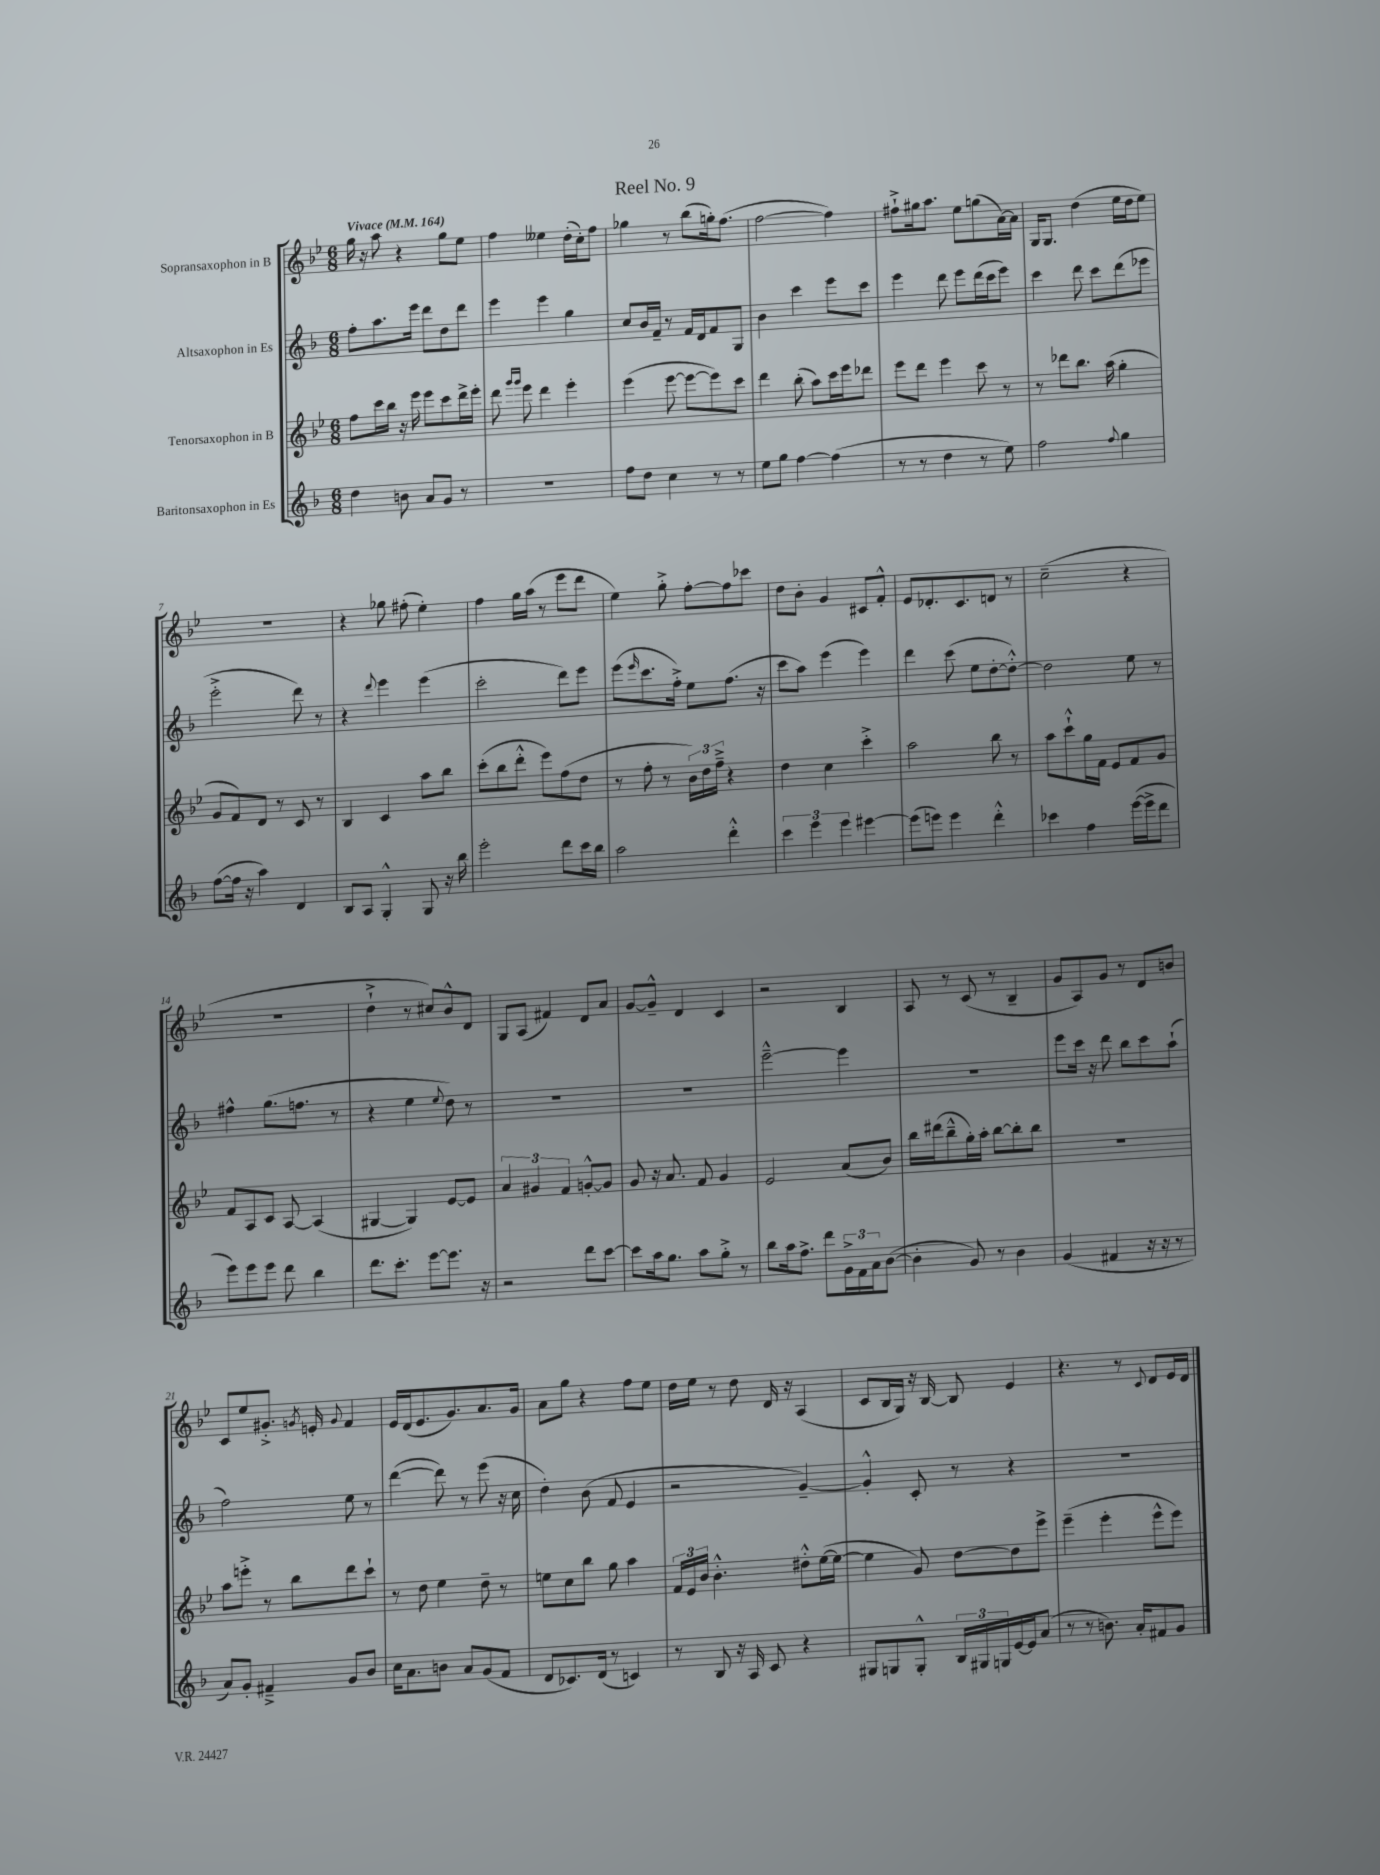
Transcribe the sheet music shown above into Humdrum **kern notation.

**kern	**kern	**kern	**kern
*part4	*part3	*part2	*part1
*staff4	*staff3	*staff2	*staff1
*I"Baritonsaxophon in Es	*I"Tenorsaxophon in B	*I"Altsaxophon in Es	*I"Sopransaxophon in B
*clefG2	*clefG2	*clefG2	*clefG2
*k[b-]	*k[b-e-]	*k[b-]	*k[b-e-]
*M6/8	*M6/8	*M6/8	*M6/8
*MM164	*MM164	*MM164	*MM164
=1	=1	=1	=1
!	!	!	!LO:TX:a:B:t=Vivace
4dd\	8ff\L	8ff'\L	16gg\
.	.	.	16r
.	16ccc\L	8.aa\	8aa\
.	16bb-\JJ	.	.
8bn\	16r	.	4r
.	16eee-\	16eee\Jk	.
8a/L	8eee-\L	8ddd\L	.
8g/J	8ccc\	8dd\	8gg\L
8r	16ddd^\L	8ddd\J	8ee-\J
.	16eee-'\JJ	.	.
=2	=2	=2	=2
2.r	8ddd\	4eee\	4ff\
.	16qqggg/LL	.	.
.	16qqggg/JJ	.	.
.	8eee-\	.	.
.	4ddd\	4eee\	4ee--X\
.	4eee-'\	4gg\	(16dd'\LL
.	.	.	16cc'\J)
.	.	.	8ff\J
=3	=3	=3	=3
8ff\L	(4eee-\	8cc/L	4gg-X\
8dd\J	.	16b-/L	.
.	.	16f~/JJ	.
4cc\	[8eee-\	8r	8r
.	8eee-\L_	16f/LL	(8bb-\L
.	.	16d/J	.
8r	8eee-\])	8f/	16ggn'\k)
.	.	.	(8.ff\J
8r	8ccc\J	8G/J	.
=4	=4	=4	=4
8ee\L	4ddd\	4b-\	[2ff\
8gg\J	.	.	.
[4ff\	(8bb-'\	4ccc\	.
.	8aa\L)	.	.
(4ff\]	16ccc\L	8eee\L	4ff\])
.	16eee-\J	.	.
.	8ddd-X\J	8ccc\J	.
=5	=5	=5	=5
8r	8eee-\L	4eee\	8ff#X`^\L
8r	8ddd\J	.	16gg#X\k
.	.	.	8.aa\J
4dd\	4eee-\	8ddd\	.
.	.	8eee\L	8ee-\L
8r	8ccc\	(16ddd\L	(8ggn\
.	.	16ccc\J	.
8ee\)	8r	8eee\J)	[16a\L)
.	.	.	16a\JJ]
=6	=6	=6	=6
2ff\	8r	4ccc\	16G/KL
.	.	.	8.G/J
.	8ddd-X\L	.	.
.	8.bb-\J	8ddd\	(4dd\
.	.	8ccc\L	.
.	(16aa\	.	.
8qqff/	.	.	.
4gg\	4gg'\	(8ddd\	16ee-\LL
.	.	.	16dd\J
.	.	8eee-X\J	8ee-\J)
!!LO:LB:g=z
=7	=7	=7	=7
([8ff\L	8g/L	2eee'^\	2.r
16ff\Jk]	8f/)	.	.
16r	.	.	.
4aa\)	8d/J	.	.
.	8r	.	.
4d/	8c/	8ddd\)	.
.	8r	8r	.
=8	=8	=8	=8
8B-/L	4B-/	4r	4r
8A/J	.	.	.
.	.	8qqddd/	.
4G'^^/	4c/	4eee\	8gg-X\
.	.	.	(8ff#X'\
8G/	8aa\L	(4eee\	4ee-'\)
16r	8bb-\J	.	.
16bb-\	.	.	.
=9	=9	=9	=9
2eee'\	(8ccc'\L	2ccc'\	4ff\
.	8bb-\	.	.
.	8ddd'^^\J	.	16gg\LL
.	.	.	(16aa\JJ
.	8eee-\L)	.	8r
8ddd\L	(8ff\	8ddd\L)	8eee-\L
16ccc\L	8dd\J	8eee\J	8ddd\J
16bb-\JJ	.	.	.
=10	=10	=10	=10
2aa\	8r	(8eee\L	4ee-\)
.	.	16qqeee/	.
.	8ff'\	8.ccc\	.
.	8r	.	8gg'^\
.	.	16ff'^\Jk)	.
.	24b-\LL)	8ee\L	[8ff'\L
.	24dd\	.	.
.	24ff~^\JJ	.	.
4ddd'^^\	4r	(8.ff\J	8ff\]
.	.	.	8ccc-X\J
.	.	16r	.
=11	=11	=11	=11
6ccc\	4dd\	8ccc\L	8dd\L
.	.	8aa\J)	8b-'\J
6eee\	.	.	.
.	4cc\	(4eee\	4g/
6eee\	.	.	.
[4eee#X\	4ccc'^\	4eee\)	8c#X/L
.	.	.	8f'^^/J
=12	=12	=12	=12
(8eee#\L]	2aa\	4ddd\	8e-/L
8eeen\J)	.	.	8.d-X'/
4eee\	.	(8ccc\	.
.	.	.	8.c/
.	.	8ee\L	.
4ddd'^^\	8bb-\	[8dd'\	8dn/J
.	8r	8dd'^^\J_)	8r
=13	=13	=13	=13
4ccc-X\	8aa\L	2dd\]	(2cc~\
.	8ccc`^^\	.	.
4ff\	16gg\L	.	.
.	16f\JJ	.	.
.	8e-/L	.	.
([16eee\LL	8f/	8ee\	4r
16eee^\J]	.	.	.
8ddd\J	8g/J	8r	.
!!LO:LB:g=z
=14	=14	=14	=14
8eee\L)	8f/L	4ff#X^^\	2.r
8eee\	8A/	.	.
8eee\J	8c/J	(8.gg\L	.
8ddd\	[8A/	.	.
.	.	8.ffn\J	.
4bb-\	(4A/]	.	.
.	.	8r	.
=15	=15	=15	=15
8.ddd\L	[4G#X/	4r	4dd`^\
8.ccc'\J	.	.	.
.	4G#/])	4ee\	8r
[8eee\L	.	.	8cc#X/L)
.	.	8qqee/	.
8.eee\J]	[8e-/L	8dd\)	8b-^^/
.	8e-/J]	8r	8d/J
16r	.	.	.
=16	=16	=16	=16
2r	6a/	2.r	8G/L
.	.	.	(8A/J
.	6g#X/	.	.
.	.	.	4f#X/)
.	6f/	.	.
8ddd\L	[8gn'^^/L	.	8d/L
[8ccc\J	8g/J]	.	8a/J
=17	=17	=17	=17
8ccc\L]	8g/	2.r	[8g/L
16aa\k	16r	.	8g~^^/J]
8.gg\J	8.a/	.	.
.	.	.	4d/
8aa\L	8f/	.	.
8gg'^\J	4g/	.	4c/
8r	.	.	.
=18	=18	=18	=18
8bb-\L	2e-/	[2eee~^^\	2r
16aa\k	.	.	.
8.ff^\J	.	.	.
8ddd\L	.	.	.
24g^\L	(8a/L	4eee\]	4B-/
24f\	.	.	.
24a\J	.	.	.
([8b-\J	8b-/J)	.	.
=19	=19	=19	=19
4b-'\]	16bb-\LL	2.r	8A/
.	(16ddd#X\J	.	.
.	8bb-~^^\	.	8r
8g/)	16gg'\L)	.	(8c/
.	16aa'\JJ	.	.
8r	[8bb-\L	.	8r
4b-\	8bb-'\]	.	4B-~/
.	8bb-\J	.	.
=20	=20	=20	=20
(4g/	2.r	8eee\L	8g/L
.	.	16ccc\Jk	8A/)
.	.	16r	.
4f#X/	.	8ddd\	8g/J
.	.	8bb-\L	8r
16r	.	8ccc\	8d/L
16r	.	.	.
8r	.	(8aa`\J	8bn/J
!!LO:LB:g=z
=21	=21	=21	=21
8a/L)	8aa\L	2ff\)	8c/L
8g'/J	8eeen'^\J	.	8ee-/
4f#X~^/	8r	.	8.g#X'^/J
.	8bb-\L	.	.
.	.	.	8qgn/
.	.	.	16en'/
.	.	.	8qqg/
8g/L	8ddd\	8ee\	4f/
8b-/J	8ccc`\J	8r	.
=22	=22	=22	=22
16cc\KL	8r	([4ddd\	16e-/LL
8.a\	.	.	(16d/J
.	8dd\	.	8.e-/
8bn\J	4ee-\	8ddd\])	.
.	.	.	8.g/)
8a/L	.	8r	.
(8g/	8dd~\	(8eee\	8.a/
8f/J	8r	16r	.
.	.	16cc\	16g/Jk
=23	=23	=23	=23
8d/L	8een\L	4dd'\)	8a\L
8.c-X/)	8cc\	.	8gg\J
.	8bb-\J	(8b-\	4r
(16d/Jk	.	.	.
8r	8gg\	8f/	.
4cn/)	4aa\	4e/	8ff\L
.	.	.	8ee-\J
=24	=24	=24	=24
8r	24f/LL	2r	16dd\LL
.	24e-/	.	.
.	.	.	16ee-\JJ
.	24b-/JJ	.	.
8B-/	4.b-'^^\	.	8r
16r	.	.	8dd\
16A/	.	.	.
8c/	.	.	16d/
.	.	.	16r
4r	8dd#X'^^\L	[4g~/)	(4A/
.	([16ee-\L	.	.
.	16ee-\JJ_	.	.
=25	=25	=25	=25
8G#X/L	4ee-\]	4g'^^/]	8c/L
8Gn/	.	.	16B-/L
.	.	.	16G/JJ)
8G'^^/J	8g/)	8c'/	16r
.	.	.	[16B-/
24B-/LL	[8dd\L	8r	8B-/]
24G#X/	.	.	.
24Gn/	.	.	.
[16e/	8dd\]	4r	4e-/
16e/J]	.	.	.
(8a/J	8eee-^\J	.	.
=26	=26	=26	=26
8r	(4eee-~\	2.r	4.r
8r	.	.	.
8.bn\)	4eee-'\	.	.
.	.	.	8r
16a'/KL	.	.	.
.	.	.	8qqc/
8f#X/	8eee-^^\L	.	8d/L
8g/J	8eee-\J)	.	16e-/L
.	.	.	16d/JJ
==	==	==	==
*-	*-	*-	*-
